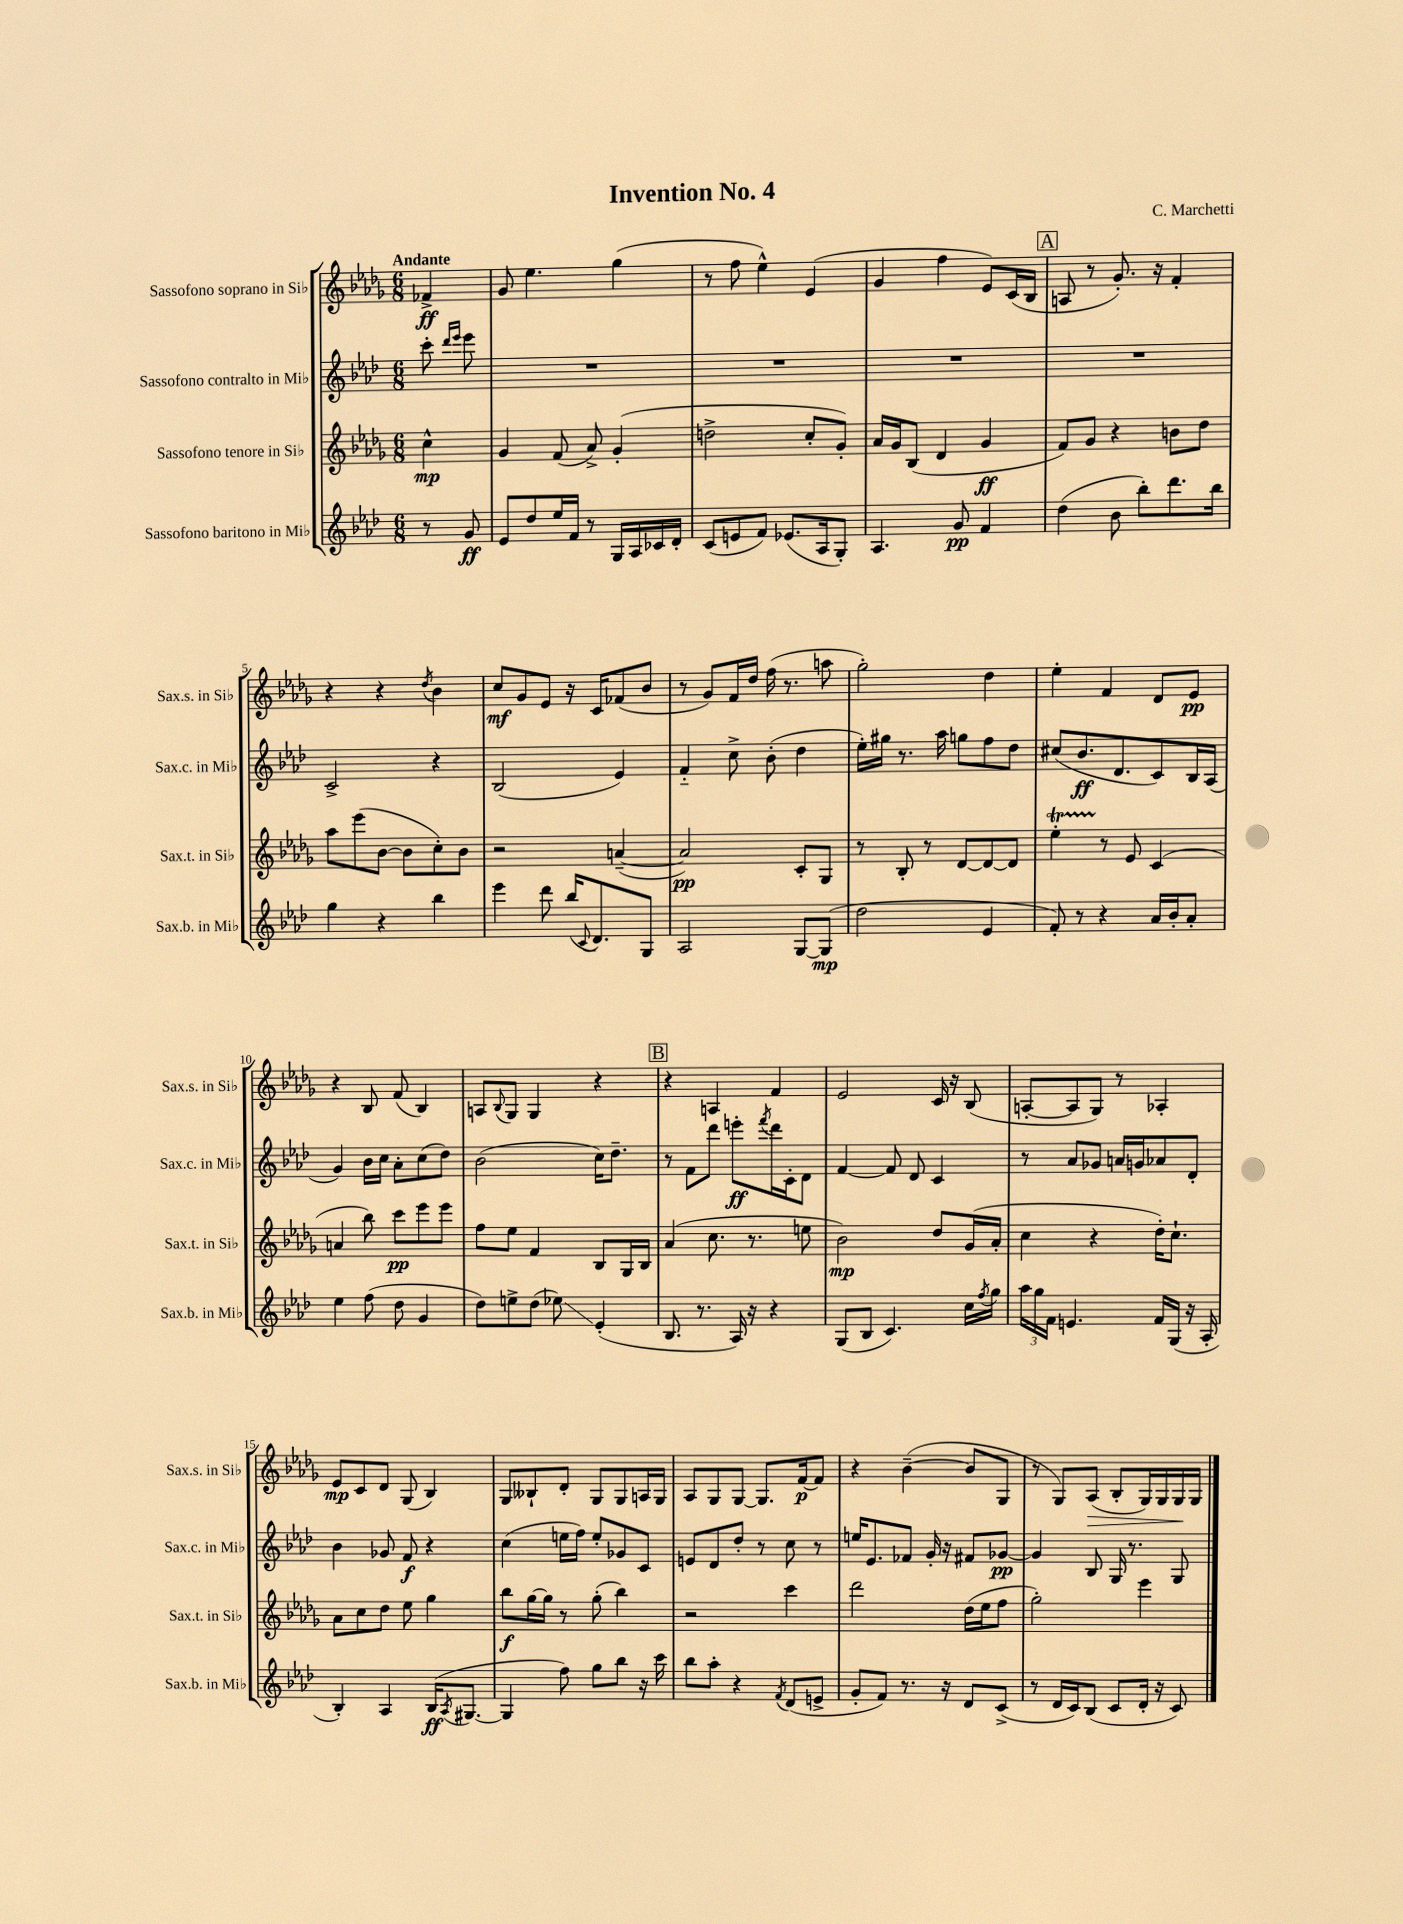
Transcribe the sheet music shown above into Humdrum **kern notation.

**kern	**kern	**kern	**kern
*staff4	*staff3	*staff2	*staff1
*clefG2	*clefG2	*clefG2	*clefG2
*k[b-e-a-d-]	*k[b-e-a-d-g-]	*k[b-e-a-d-]	*k[b-e-a-d-g-]
*M6/8	*M6/8	*M6/8	*M6/8
8r	4cc^^	8ccc'	4f-^
.	.	16qqddd-	.
.	.	16qqeee-	.
8g	.	8eee-	.
=	=	=	=
8e-	4g-	2.r	8g-
8dd-	.	.	4.ee-
16ee-	(8f	.	.
16f	.	.	.
8r	8a-^)	.	.
16G	(4g-'	.	(4gg-
16A-	.	.	.
16c-	.	.	.
16d-'	.	.	.
=	=	=	=
(8c	2dd^	2.r	8r
8e	.	.	8ff
8f)	.	.	4ee-^^)
(8.e-	.	.	.
.	8cc'	.	(4e-
16A-	.	.	.
8G')	8g-')	.	.
=	=	=	=
4.A-	16a-	2.r	4g-
.	16g-	.	.
.	(8B-	.	.
.	4d-	.	4ff
8g	.	.	.
4f	4g-	.	8e-)
.	.	.	(16c
.	.	.	16B-
=	=	=	=
(4dd-	8f)	2.r	8A
.	8g-	.	8r
8b-	4r	.	8.g-')
8bb-')	.	.	.
.	.	.	16r
8.ddd-	8b	.	4f'
.	8dd-	.	.
16bb-	.	.	.
=	=	=	=
4gg	8aa-	2c^	4r
.	(8eee-	.	.
4r	[8b-	.	4r
.	8b-]	.	.
.	.	.	8qdd-
4bb-	8cc')	4r	4b-
.	8b-	.	.
=	=	=	=
4eee-	2r	(2B-	8cc
.	.	.	8g-
8ddd-	.	.	8e-
(16bb-	.	.	16r
8qqc	.	.	.
8.d-)	.	.	16c
.	([4a~	4e-)	(8f-
8G	.	.	8b-
=	=	=	=
2A-	2a])	4f'~	8r
.	.	.	8g-)
.	.	8cc^	16f
.	.	.	16dd-
.	.	(8b-'	(16ff
.	.	.	8.r
[8G	8c'	4dd-	.
(8G]	8G-	.	8aa
=	=	=	=
2dd-	8r	16ee-')	2gg-')
.	.	16gg#	.
.	8B-'	8.r	.
.	8r	.	.
.	.	16aa-	.
.	[8d-	8gg	.
4e-	8d-_	8ff	4dd-
.	8d-]	8dd-	.
=	=	=	=
8f')	4ee-'	(8cc#	4ee-'
8r	.	8.b-	.
4r	8r	.	4f
.	.	8.d-	.
.	8e-	.	.
16a-	(4c	8c)	8d-
16b-'	.	.	.
8a-'	.	16B-	8e-
.	.	(16A-	.
=	=	=	=
4ee-	4a	4g)	4r
(8ff	8bb-)	16b-	8B-
.	.	16cc	.
8dd-	8ccc	8a-'	(8f
4g	8eee-	(8cc	4B-)
.	8eee-	8dd-)	.
=	=	=	=
8dd-)	8ff	(2b-	8A
.	.	.	8qqB-
8ee^	8ee-	.	8G-
(8dd-	4f	.	4G-
8ee-)	.	.	.
(4e-'	8B-	16cc)	4r
.	.	8.dd-~	.
.	16G-	.	.
.	16B-	.	.
=	=	=	=
8.B-	(4a-	8r	4r
.	.	8f	.
8.r	.	.	.
.	8.cc	8ddd-	4A
16A-)	.	8eee'	.
16r	8.r	.	.
.	.	8qfff	.
4r	.	16ddd-	4f
.	.	16c'	.
.	8ee	8d-	.
=	=	=	=
(8G	2b-)	[4f	2e-
8B-	.	.	.
4.c)	.	8f]	.
.	.	8d-	.
.	8dd-	4c	16c
.	.	.	16r
16cc	(16g-	.	(8B-
8qff	.	.	.
16gg	16a-'	.	.
=	=	=	=
24aa-	4cc	8r	[8A'
24gg	.	.	.
24f	.	.	.
4.e	.	8a-	8A]
.	4r	8g-	8G-)
.	.	16a	8r
.	.	16g	.
16f	16dd-')	8a-	4A-'
(16G	8.cc`	.	.
16r	.	8d-'	.
16A-'	.	.	.
=	=	=	=
4B-')	8a-	4b-	8e-
.	8cc	.	8c
4A-	8dd-	8g-	8d-
.	8ee-	8f	(8G-
(16B-	4gg-	4r	4B-)
8qA-	.	.	.
[8.G#	.	.	.
=	=	=	=
4G#]	8bb-	(4cc	8G-
.	[16gg-	.	8B--`
.	16gg-]	.	.
8ff)	8r	16ee	8d-'
.	.	16ff)	.
8gg	(8gg-'	8ee'	8G-
8bb-	4bb-)	8g-	8G-
16r	.	8c	16A
16ccc	.	.	16G-
=	=	=	=
8bb-	2r	8e	8A-
8aa-'	.	8d-	8G-
4r	.	8dd-'	[8G-
.	.	8r	8.G-]
8qf	.	.	.
(8d-	4ccc	8cc	.
.	.	.	[16f
8e^	.	8r	8f]
=	=	=	=
8g'	2ddd-	16ee	4r
.	.	8.e-	.
8f)	.	.	.
8.r	.	8f-	([4b-~
.	.	16g'	.
16r	.	16r	.
8d-	(16dd-	8f#	8b-]
.	16ee-	.	.
(8c^	8ff	[8g-	8G-
=	=	=	=
8r	2gg-')	4g-]	8r
16d-	.	.	8G-)
16c)	.	.	.
(8B-	.	8B-	(8A-
8c	.	16G	8B-'
.	.	8.r	.
16d-'	4eee-	.	16G-)
16r	.	.	16G-
8c)	.	8G	16G-
.	.	.	16G-
==	==	==	==
*-	*-	*-	*-
